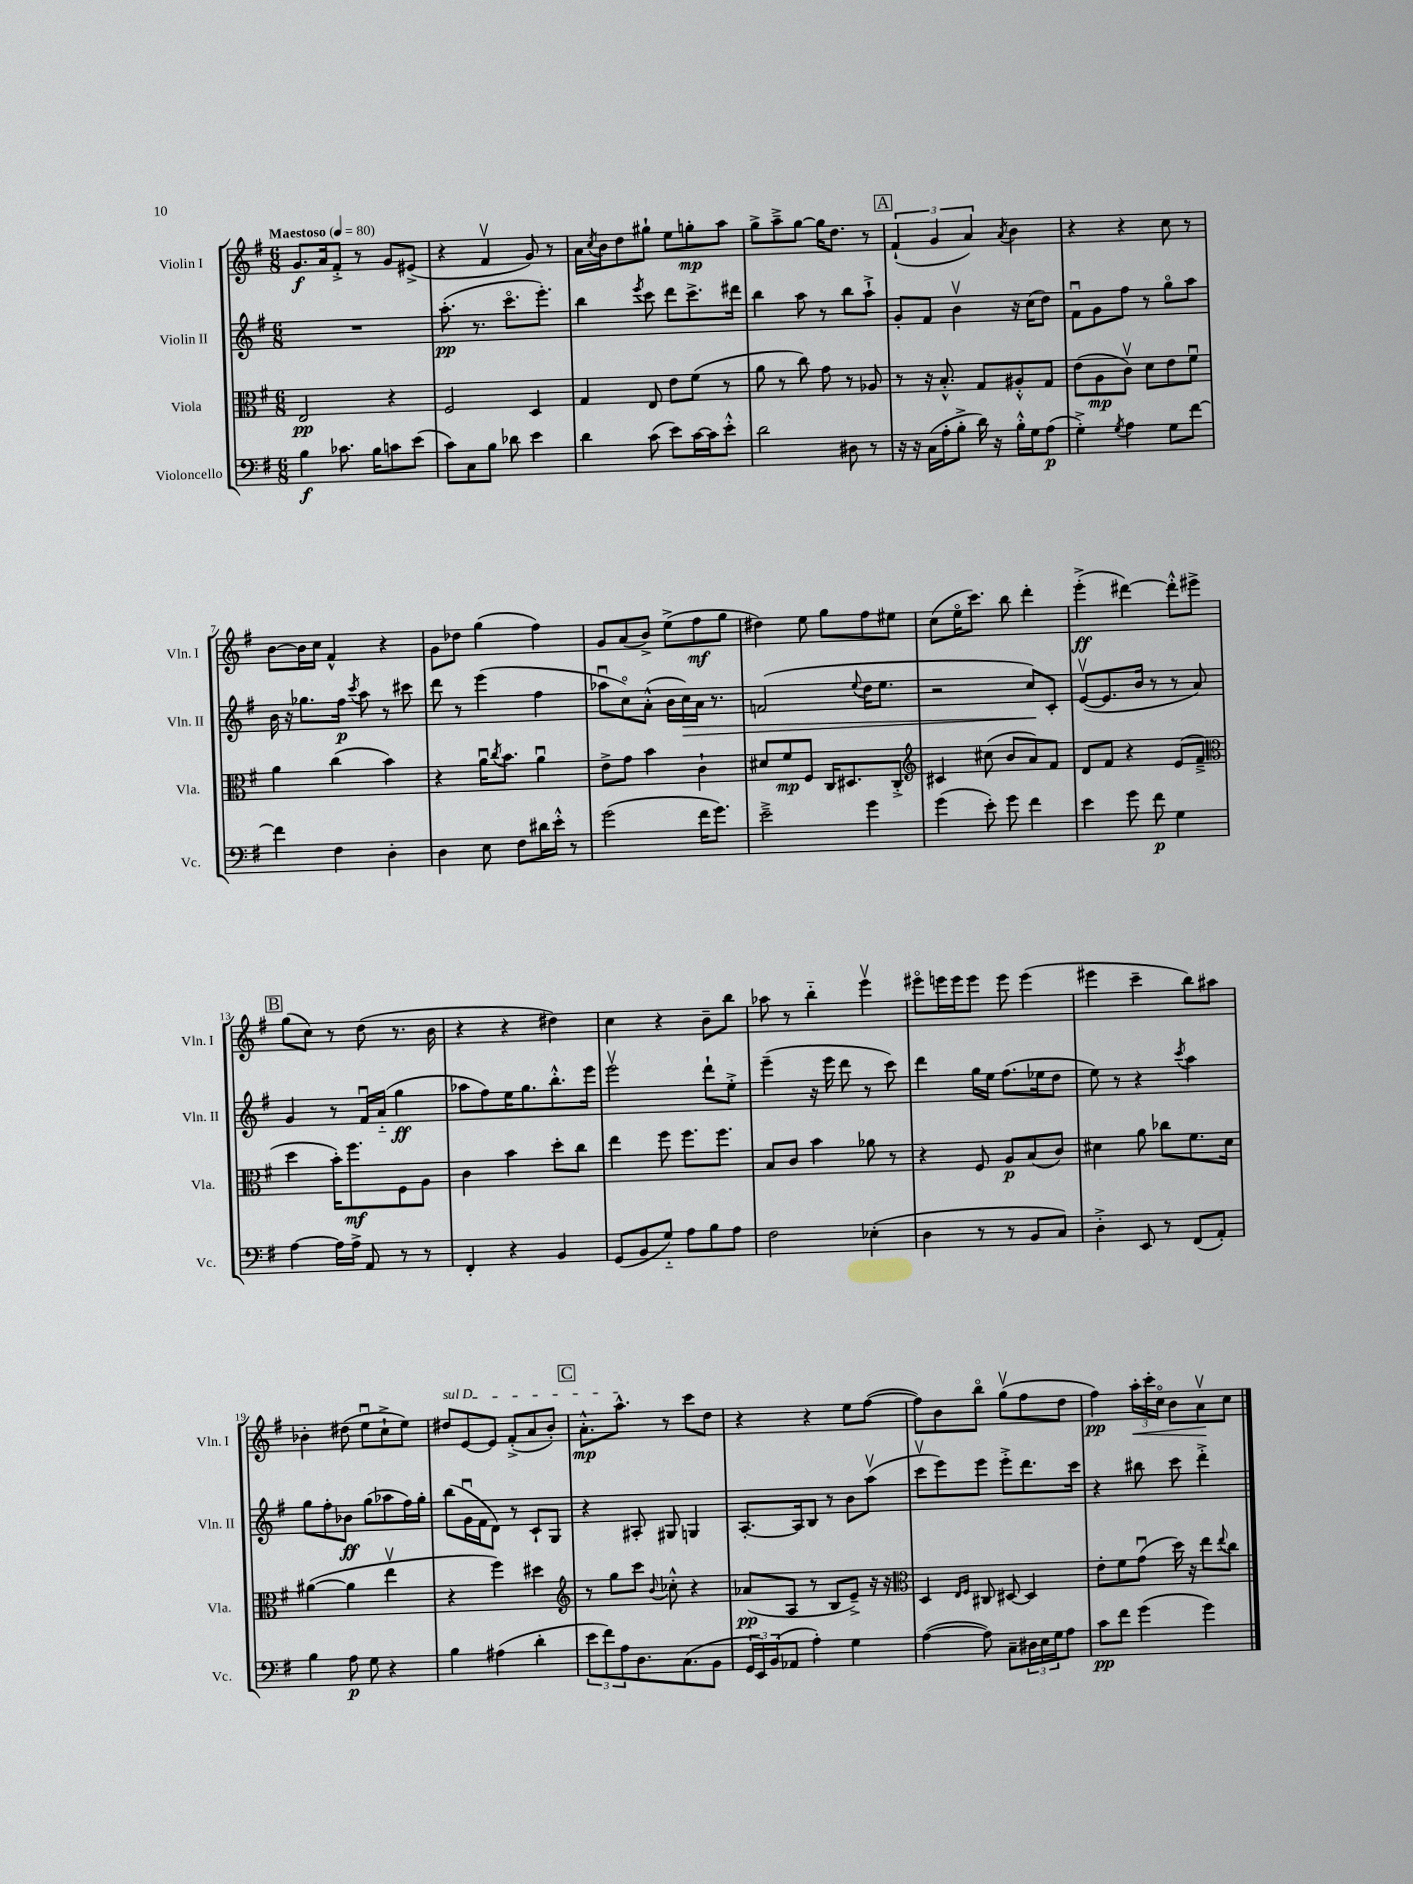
<<
\new StaffGroup <<
\new Staff = "s0" \with { instrumentName = "Violin I" shortInstrumentName = "Vln. I" } {
    \clef treble \key g \major \numericTimeSignature \time 6/8 \tempo "Maestoso" 4 = 80
    g'8.\f a'16 fis'8-.-> r8 g'8 eis'8->( |
    r4 fis'4\upbow g'8) r8 |
    a'16 \acciaccatura { c''8 } b'16 d''8 gis''8-! e''8 g''8-.\mp a''8 |
    g''8-> a''8---> g''8~ g''16 d''8. r8 |
    \mark \markup { \box "A" } \tuplet 3/2 { fis'4-!( g'4 a'4) } \acciaccatura { a'8 } b'4 |
    r4 r4 c''8 r8 |
    b'8~ b'16 c''16 fis'4-^ r4 |
    g'8 des''8 g''4( fis''4) |
    g'8 a'8( b'8->) e''8->( fis''8\mf g''8 |
    dis''4) e''8 g''8 fis''8 eis''8 |
    c''8( e''16\flageolet c'''8.) b''8 d'''4-. |
    e'''4-.->\ff( dis'''4~) dis'''8-.-^ eis'''8-> |
    \mark \markup { \box "B" } g''8( c''8) r8 d''8( r8. b'16 |
    r4 r4 dis''4) |
    c''4 r4 b'8-- b''8 |
    aes''8 r8 b''4-_ e'''4\upbow |
    eis'''8\flageolet e'''16 e'''16 e'''8 e'''8 e'''4( |
    eis'''4 c'''4-- b''8) ais''8 |
    bes'4-. dis''8( e''8\downbow c''8-!-> e''8) |
    \once \override TextSpanner.bound-details.left.text = \markup { \italic "sul D" } dis''8\startTextSpan e'8~ e'8 fis'8-.->( a'8 b'8-.) |
    \mark \markup { \box "C" } a'8.-.-^\mp a''8.-^\stopTextSpan r8 c'''8 d''8 |
    r4 r4 e''8 fis''8~( |
    fis''8) b'8 b''8\flageolet g''8\upbow( fis''8 d''8 |
    fis''4\pp) \tuplet 3/2 { a''16-.\< c'''16-. c''16\flageolet } b'8 a'8\upbow\! c''8 \bar "|." |
}
\new Staff = "s1" \with { instrumentName = "Violin II" shortInstrumentName = "Vln. II" } {
    \clef treble \key g \major \numericTimeSignature \time 6/8
    R2. |
    a''8.-.\pp( r8. c'''8.\flageolet e'''8.-.) |
    b''4 \acciaccatura { e'''8 } c'''8 d'''8 c'''8.-> dis'''16 |
    b''4 a''8 r8 b''8 a''8-!-> |
    \mark \markup { \box "A" } g'8-. fis'8 b'4\upbow r16 c''16( d''8) |
    fis'8\downbow g'8 fis''8 r8 g''8\flageolet a''8 |
    b'16 r16 ges''8. fis''16\p \acciaccatura { c'''8 } a''8 r8 cis'''8 |
    d'''8 r8 e'''4( fis''4 |
    aes''8\downbow c''8\flageolet) a'8-.-^( b'16 c''16\>) a'16 r8. |
    f'2( \appoggiatura { e''8 } d''16 e''8. |
    r2 c''8\!) c'8-. |
    e'8~\upbow( e'8. b'16 r8 r8 a'8) |
    \mark \markup { \box "B" } g'4 r8 fis'16\downbow a'16-_( g''4\ff |
    aes''8 fis''8) e''16 g''8. b''8.-.-^ e'''16 |
    e'''2\upbow d'''8-! e''8-.-> |
    e'''4--( r16 e'''16 d'''8 r8 c'''8) |
    d'''4 g''16 e''16 fis''8.( ees''16 d''8 |
    e''8) r8 r4 \acciaccatura { c'''8 } a''4 |
    g''8 fis''8-. bes'8\ff g''8( aes''8 fis''16) g''16-. |
    b''8( g'16\downbow fis'16 d'8) r8 c'8-! g8 |
    \mark \markup { \box "C" } r4 ais8-. gis8 g4 |
    a8.~-. a16 b8 r8 b'8 a''8\upbow( |
    c'''8\upbow e'''8) e'''8 e'''8-.-> d'''8. c'''16 |
    r4 bis''8 c'''8 d'''4-.-> \bar "|." |
}
\new Staff = "s2" \with { instrumentName = "Viola" shortInstrumentName = "Vla." } {
    \clef alto \key g \major \numericTimeSignature \time 6/8
    e2\pp r4 |
    fis2 d4 |
    g4 e8 e'8 fis'8( r8 |
    a'8 r8 c''8) g'8 r8 aes8 |
    \mark \markup { \box "A" } r8 r16 b8.-.-^ g8 ais8-.-^ g8 |
    e'8( a8\mp c'8\upbow) d'8 e'8 fis'8\downbow |
    a'4 c''4( b'4) |
    r4 a'16\downbow \acciaccatura { c''8 } b'8. a'4\downbow |
    e'8-> g'8 b'4 c'4-! |
    dis'8 fis'8\mp fis8 c16 dis8. c8-.-> |
    \clef treble cis'4 cis''8( b'8 a'8) fis'8 |
    d'8 fis'8 r4 e'8( fis'8---> |
    \mark \markup { \box "B" } \clef alto d''4 b'16-.) fis''8.\mf fis8 a8 |
    c'4 b'4 d''8-. c''8 |
    e''4 fis''8 fis''8. fis''8. |
    b8 c'8 b'4 aes'8 r8 |
    r4 fis8 a8\p b8( c'8) |
    dis'4 a'8 ces''8 fis'8. dis'16 |
    ais'4~( ais'4 e''4\upbow |
    r4 fis''4) dis''4 |
    \mark \markup { \box "C" } \clef treble r8 g''8 c'''8 \appoggiatura { b'8 } ces''8-.-^ r4 |
    aes'8\pp( a8 r8 b8 e'8--->) r16 r16 |
    \clef alto d4 \grace { e16 fis16 } cis8 dis8~ dis4 |
    e'8-. fis'8 g'8\downbow( d''16) r16 e''8 \appoggiatura { e''8 } c''8 \bar "|." |
}
\new Staff = "s3" \with { instrumentName = "Violoncello" shortInstrumentName = "Vc." } {
    \clef bass \key g \major \numericTimeSignature \time 6/8
    b4\f ces'8. b16 c'8 e'8( |
    c'8) c8 b8 des'8 e'4 |
    d'4 c'8( e'8) c'16~ c'16 e'8-.-^ |
    d'2 dis8 r8 |
    \mark \markup { \box "A" } r16 r16 c16( a16-. b8-.-> d'16) r16 b16-.-^ g16 a8\p( |
    g4-.->) \acciaccatura { g8 } a4 g8 fis'8~ |
    fis'4 fis4 d4-. |
    d4 e8 fis8 dis'16 e'16-.-^ r8 |
    g'2( fis'16 g'8.) |
    e'2---> g'4 |
    g'4( e'8-.) g'8 fis'4 |
    e'4 g'8 fis'8\p g4 |
    \mark \markup { \box "B" } a4~ a16 a16-> a,8 r8 r8 |
    fis,4-. r4 b,4 |
    g,8( b,8 g8-_) a8 b8 a8 |
    fis2 ees4-.( |
    d4 r8 r8 b,8 c8) |
    d4-.-> e,8 r8 fis,8( a,8-.) |
    b4 a8\p g8 r4 |
    b4 ais4( d'4-. |
    \mark \markup { \box "C" } \tuplet 3/2 { e'8 fis'8) a8 } d8. c8.( b,8 |
    \tuplet 3/2 { g,16 e,16) b,16( } aes,8 a4-.) g4 |
    a4~( a8) c8-- \tuplet 3/2 { dis16 e16 g16 } a8 |
    c'8\pp fis'8 g'4( g'4) \bar "|." |
}
>>
>>
